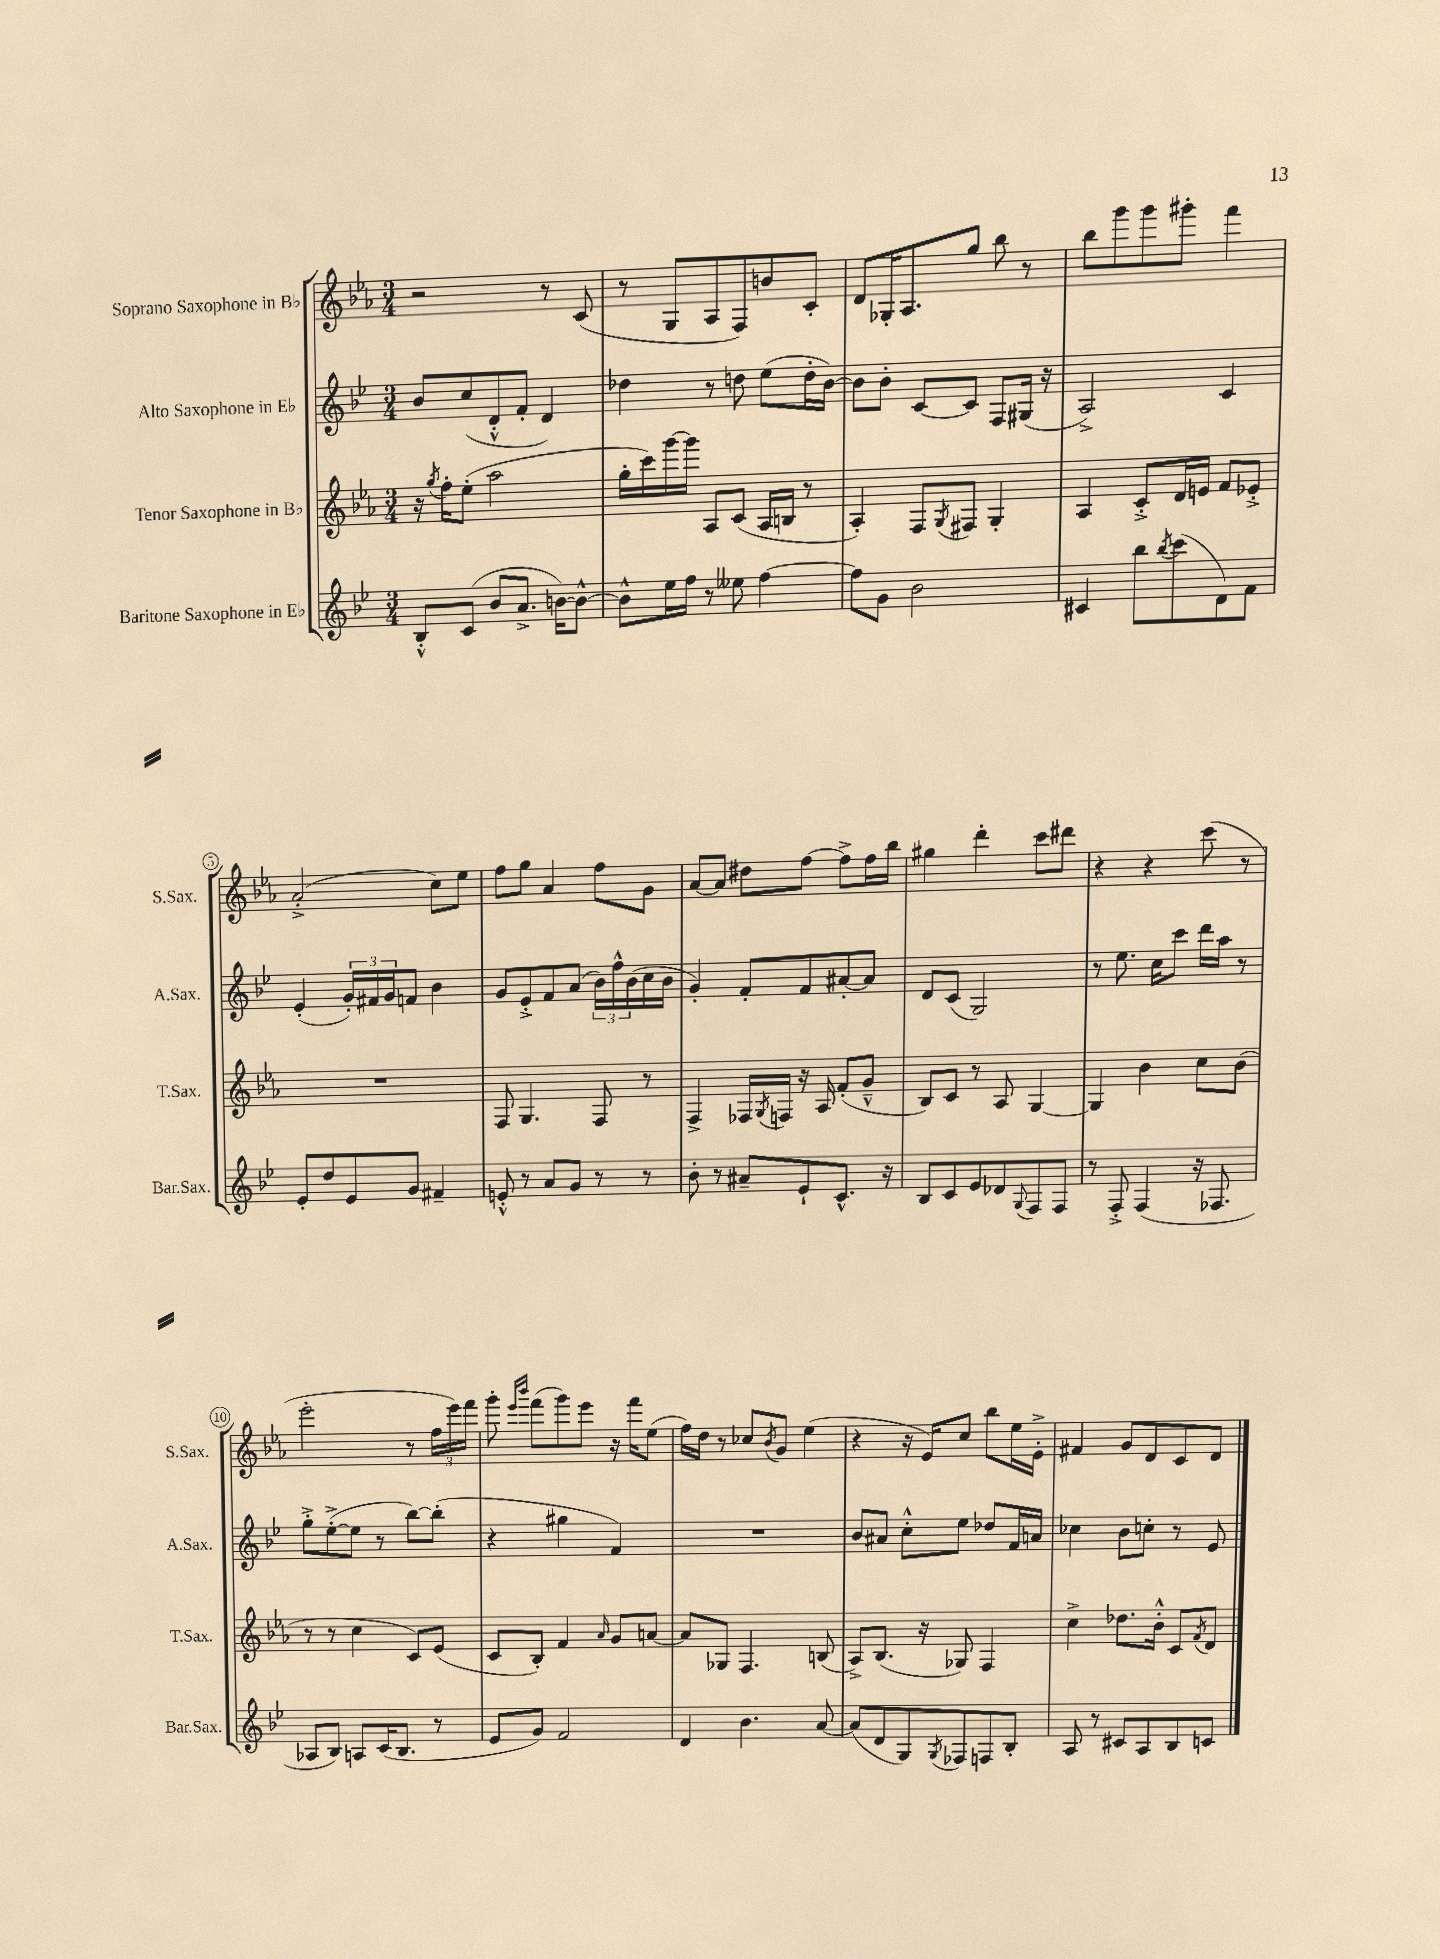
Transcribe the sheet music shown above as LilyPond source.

<<
\new StaffGroup <<
\new Staff = "s0" \with { instrumentName = "Soprano Saxophone in Bb" shortInstrumentName = "S.Sax." } {
    \clef treble \key ees \major \numericTimeSignature \time 3/4
    r2 r8 c'8( |
    r8 g8 aes8 f8) b'8 c'8-. |
    d'8 ges16-. aes8. g''8 bes''8 r8 |
    bes''8 g'''8 g'''8 gis'''8-. f'''4 |
    aes'2-.->( c''8) ees''8 |
    f''8 g''8 aes'4 f''8 g'8 |
    aes'8~ aes'8 dis''8 f''8~ f''8-> f''16 bes''16 |
    gis''4 d'''4-. c'''8 dis'''8 |
    r4 r4 c'''8( r8 |
    ees'''2-. r8 \tuplet 3/2 { f''16 ees'''16) f'''16 } |
    g'''8-. \grace { ees'''16 bes'''16 } f'''8( g'''8) ees'''8 r16 f'''16 ees''8( |
    f''16) d''16 r8 ces''8 \acciaccatura { bes'8 } g'8 ees''4( |
    r4 r16 ees'16) c''8 bes''8 ees''16 ees'16-.-> |
    fis'4 g'8 d'8 c'8 d'8 \bar "|." |
}
\new Staff = "s1" \with { instrumentName = "Alto Saxophone in Eb" shortInstrumentName = "A.Sax." } {
    \clef treble \key bes \major \numericTimeSignature \time 3/4
    bes'8 c''8( d'8-.-^ f'8-. d'4) |
    des''4 r8 d''8 ees''8( d''16-. bes'16~) |
    bes'8 bes'8-. c'8~ c'8 f8 gis16( r16 |
    a2->) c'4 |
    ees'4-.( \tuplet 3/2 { g'16-.) fis'16 g'16 } f'8 bes'4 |
    g'8 ees'8-.-> f'8 a'8( \tuplet 3/2 { bes'16) f''16-^ bes'16( } c''16 bes'16 |
    g'4-.) f'8-. f'8 ais'8~-. ais'8 |
    d'8 c'8( g2) |
    r8 ees''8. c''16 c'''8 d'''16 a''16 r8 |
    g''8-.-> ees''8~-.->( ees''8 r8 bes''8~) bes''8-.( |
    r4 gis''4 f'4) |
    R2. |
    bes'8 ais'8 c''8-.-^ ees''8 des''8 f'16 a'16 |
    ces''4 bes'8 c''8-. r8 ees'8 \bar "|." |
}
\new Staff = "s2" \with { instrumentName = "Tenor Saxophone in Bb" shortInstrumentName = "T.Sax." } {
    \clef treble \key ees \major \numericTimeSignature \time 3/4
    r16 \acciaccatura { g''8 } f''16-. ees''8-.( aes''2 |
    g''16-. c'''16) g'''16~ g'''16 aes8 c'8( aes16 b16 r8 |
    aes4-.) f8 \acciaccatura { g8 } fis8 g4-. |
    aes4 c'8-.-> d'16 e'16 f'8 ees'8-.-> |
    R2. |
    f8 g4. f8 r8 |
    f4-> fes16 \acciaccatura { g8 } f16 r16 aes16 f'8-.( g'8---^ |
    bes8) c'8 r8 aes8 g4~ |
    g4 bes'4 c''8 bes'8( |
    r8 r8 c''4 c'8) ees'8( |
    c'8 bes8-.) f'4 \grace { aes'16 } g'8 a'8~ |
    a'8 ges8 f4. b8( |
    aes8->) bes8.( r16 ges8) f4 |
    c''4-> des''8. bes'16-.-^ c'8 \acciaccatura { f'8 } d'8 \bar "|." |
}
\new Staff = "s3" \with { instrumentName = "Baritone Saxophone in Eb" shortInstrumentName = "Bar.Sax." } {
    \clef treble \key bes \major \numericTimeSignature \time 3/4
    bes8-.-^ c'8( bes'8 a'8.-> b'16~) b'8~-^ |
    b'8-^ ees''16 f''16 r8 eeses''8 f''4~ |
    f''8 g'8 bes'2 |
    cis'4 bes''8 \acciaccatura { bes''8 } c'''8( d'8) f'8 |
    ees'8-. d''8 ees'8 g'8 fis'4-- |
    e'8-.-^ r8 a'8 g'8 r8 r8 |
    bes'8-. r8 ais'8-- ees'8-! c'8.-^ r16 |
    bes8 c'8 ees'8 des'8 \appoggiatura { g8 } f8 f8 |
    r8 f8-.-> f4( r16 fes8. |
    aes8 bes8) a8 c'16( bes8. r8 |
    ees'8 g'8) f'2 |
    d'4 bes'4. a'8~ |
    a'8( d'8 g8) \acciaccatura { g8 } fes8 f8 bes8-. |
    a8 r8 cis'8 a8 bes8 c'8 \bar "|." |
}
>>
>>
\layout { \context { \Score \override BarNumber.stencil = #(make-stencil-circler 0.1 0.3 ly:text-interface::print) } }
